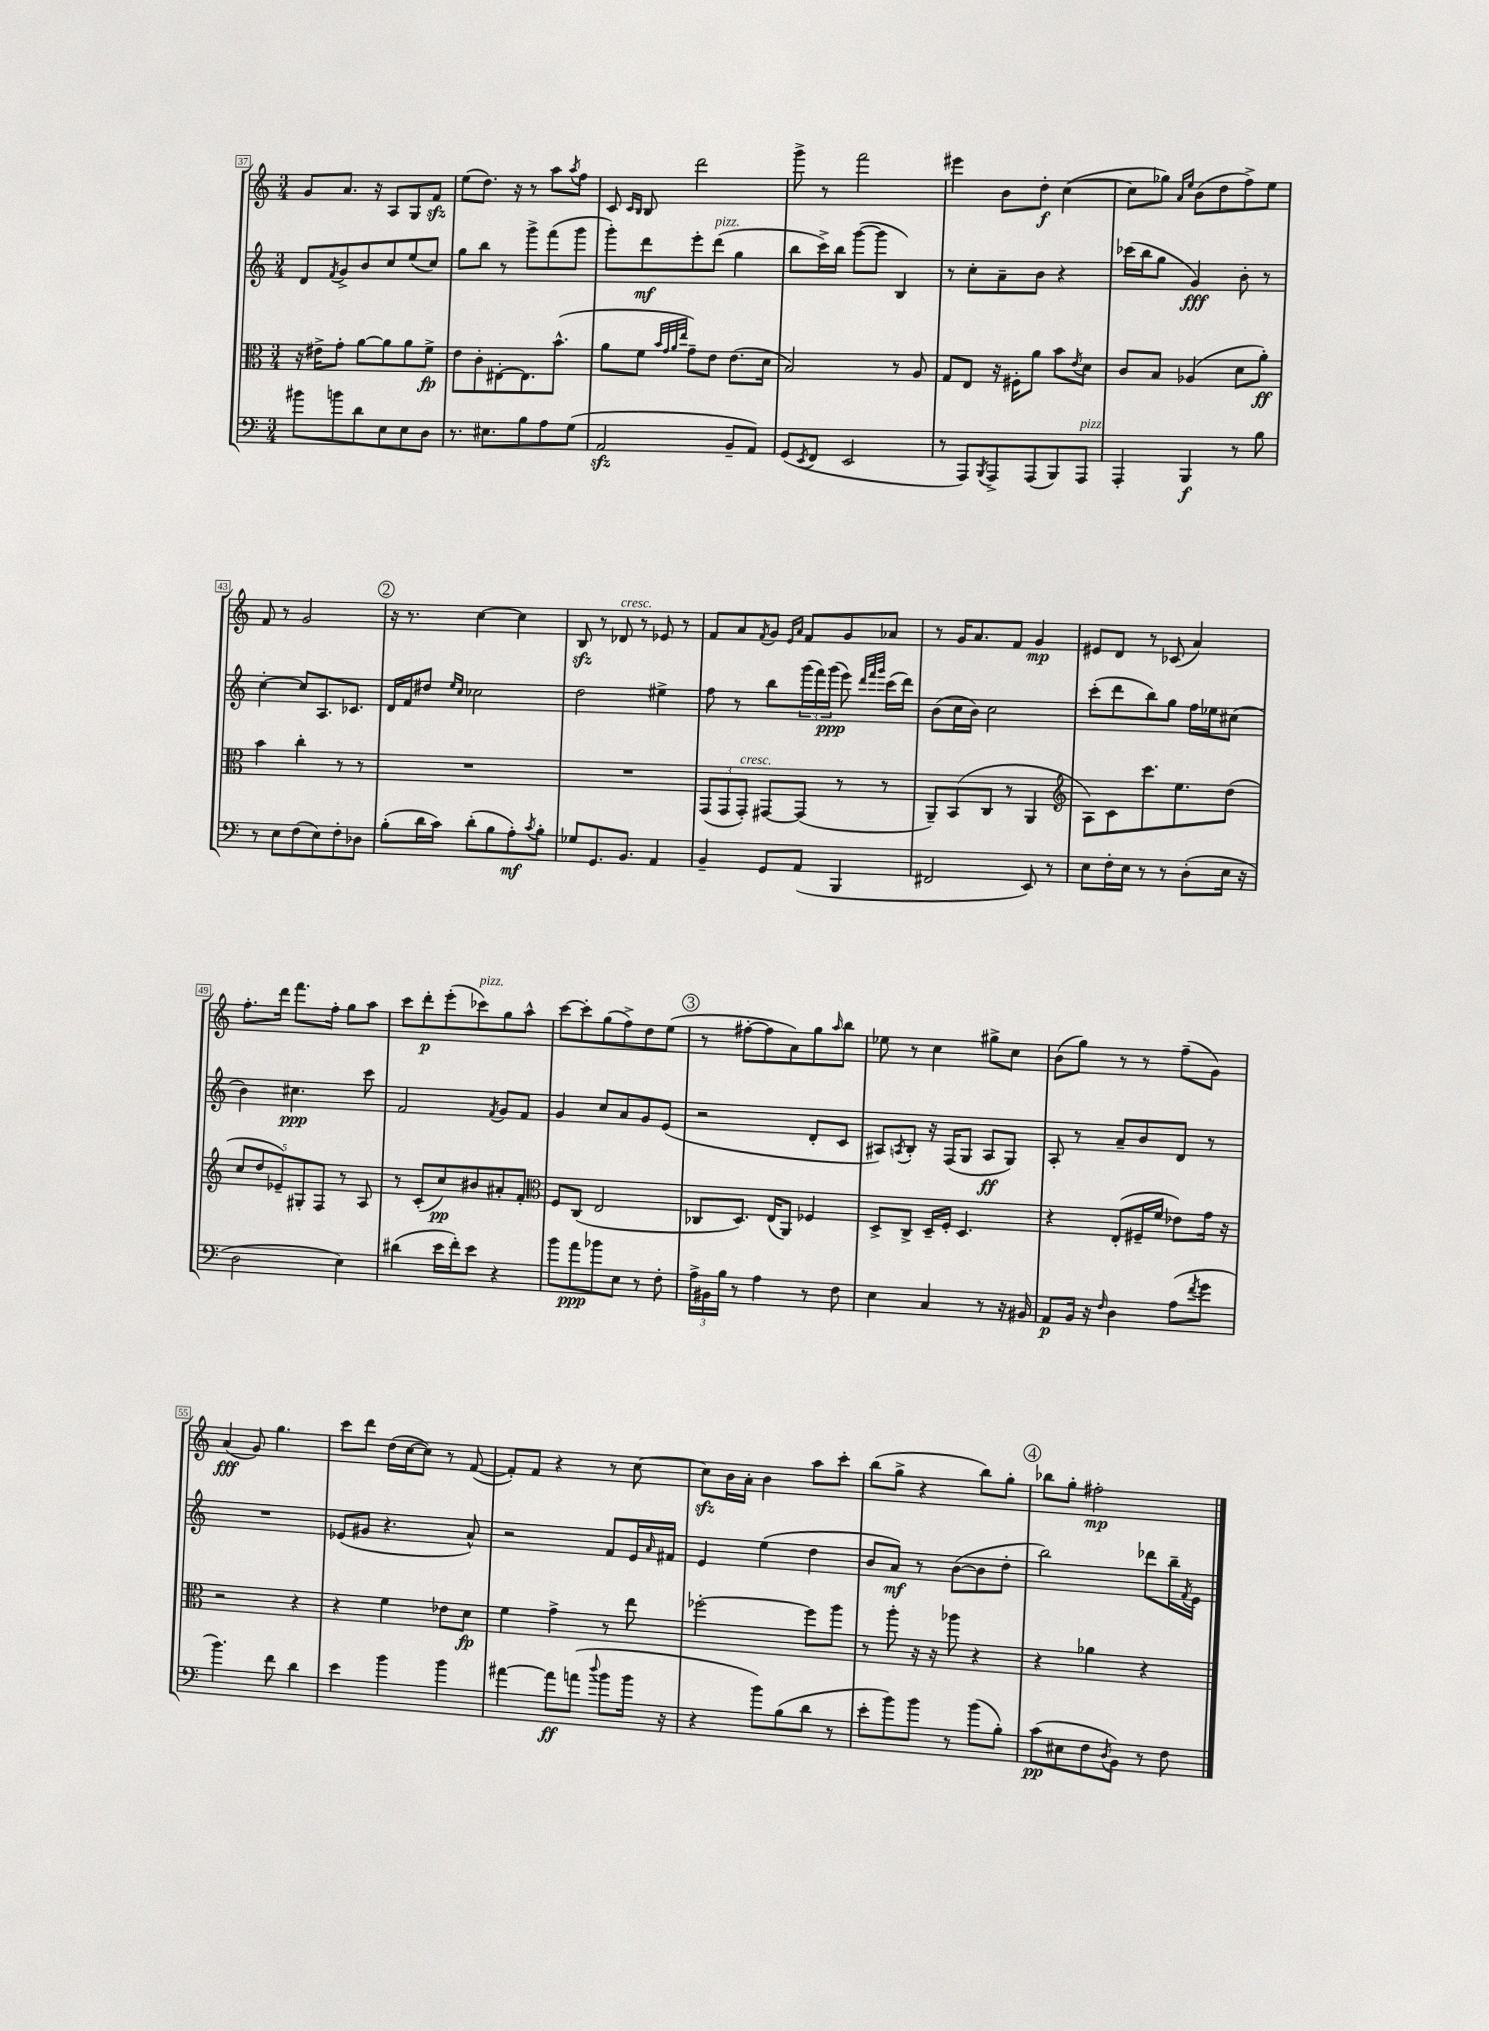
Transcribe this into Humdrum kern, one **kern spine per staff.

**kern	**kern	**kern	**kern
*staff4	*staff3	*staff2	*staff1
*clefF4	*clefC3	*clefG2	*clefG2
*k[]	*k[]	*k[]	*k[]
*M3/4	*M3/4	*M3/4	*M3/4
8b#	16r	8d	8g
.	16e#^	.	.
.	.	8qf	.
8b	8g'	8g^	8.a
8d	[8a	8b	.
.	.	.	16r
8E	8a]	8cc	8A
8E	8a	(8ee	8G
8D	8f^	8cc)	8f
=	=	=	=
8.r	8e	8gg	(8ee
.	8c'	8bb	8.dd)
8.E#	.	.	.
.	[8E#'	8r	.
.	.	.	16r
8B	8.E#]	8ggg^	8r
8A	.	(8fff	8aa
.	(8.b^^	.	.
.	.	.	8qaa
(8G	.	8ggg	8ff
=	=	=	=
2AA	8a	8ggg')	8c
.	.	.	16qqc
.	.	.	16qqB
.	8f	8ddd	8B
.	32qqb	.	.
.	32qqg	.	.
.	32qqa	.	.
.	32qqee	.	.
.	8g~)	8eee'	2ddd
.	8e	(8ddd	.
8BB~	(8.e	4gg	.
8AA)	.	.	.
.	16d	.	.
=	=	=	=
(8GG	2B)	8bb	8ggg^
8qEE	.	.	.
8FF	.	16ccc^)	8r
.	.	16bb	.
2EE	.	([8ggg	2fff
.	.	8ggg]	.
.	8r	4B)	.
.	8A	.	.
=	=	=	=
8r	8G	8r	4eee#
8AAA)	8E	8cc'	.
8qBBB	.	.	.
8AAA^	16r	8a~	8b
.	16F#'	.	.
(8AAA	8a	8b	8dd'
8BBB)	8b	4r	([4cc
.	8qe	.	.
8AAA	8d	.	.
=	=	=	=
4AAA'	8c	(16ccc-	8cc]
.	.	16bb	.
.	8B	8gg	8gg-)
.	.	.	16qqa
.	.	.	16qqee
4BBB	(4A-	4g)	(8b
.	.	.	8dd
8r	8d	8b'	8ff^)
8B	8a')	8r	8ee
=	=	=	=
8r	4b	[4cc'	8f
8E	.	.	8r
(8F	4cc'	8cc]	2g
8E)	.	8.A	.
8F'	8r	.	.
.	.	8.c-	.
8D-	8r	.	.
=	=	=	=
(8B'	2.r	16d	16r
.	.	16f	8.r
16d	.	8dd#	.
16c)	.	.	.
.	.	16qqee	.
.	.	16qqcc	.
(8d'	.	2cc-	[4cc
8B	.	.	.
8A')	.	.	4cc]
8qc	.	.	.
8B'	.	.	.
=	=	=	=
8G-	2.r	2dd	8B
8.GG	.	.	8r
.	.	.	8d-
8.BB	.	.	.
.	.	.	8r
4AA	.	4ee#^	8e-
.	.	.	8r
=	=	=	=
4BB~	(12GG	8ff	8f
.	12GG	.	.
.	.	8r	8a
.	12GG')	.	.
.	.	.	8qf
8GG	[8GG#	8bb	8g
.	.	.	16qqe
.	.	.	16qqa
(8AA	(8GG#]	(24ggg	8f
.	.	24fff)	.
.	.	(24ggg	.
4BBB	8r	8eee)	8g
.	.	32qqddd	.
.	.	32qqfff	.
.	.	32qqggg	.
.	8r	(16ccc	8a-
.	.	16ddd)	.
=	=	=	=
2FF#	8AA~)	(8b	8r
.	(8BB	16cc	16g
.	.	16b)	8.a
.	8C	2cc	.
.	8r	.	8f
8EE)	4AA	.	4g
8r	.	.	.
=	=	=	=
*	*clefG2	*	*
8E	8A)	(8ccc'	8e#
16F'	8c	8ddd	8d
16E	.	.	.
8r	8.ccc	8bb)	8r
8r	.	8gg	(8c-
.	8.ee	.	.
(8D'	.	16ff	4a)
.	.	16ee-	.
16E	(8dd	(8cc#	.
16r	.	.	.
=	=	=	=
2D	10cc	4b)	8.ff'
.	10dd	.	.
.	.	.	16ddd
.	10e-~)	.	.
.	.	4.cc#	8.fff
.	10G#'	.	.
.	10F	.	.
.	.	.	16ff'
4E)	8r	.	8gg
.	8A	8ccc	8aa
=	=	=	=
(4d#	8r	2f	8ccc
.	(8c'	.	8ddd'
16e	8cc)	.	(8eee'
16f')	.	.	.
8e	8b#	.	8ccc-)
.	.	8qf	.
4r	8a#'	8g	8gg
.	8f'	8f	8aa^^
=	=	=	=
*	*clefC3	*	*
8b	8F	4g	[8ccc
8a	(8C	.	8ccc']
8b-	2E	8cc	(8gg
8E	.	8a	8ff^)
8r	.	8g	8dd
8F'	.	(8e	(8ee
=	=	=	=
24A^	8C-	2r	8r
24BB#	.	.	.
24B	.	.	.
8r	8.D)	.	[8ff#'
4A	.	.	8ff#]
.	(16E	.	.
.	8AA)	.	8a)
8r	4F-	8d'	8gg
.	.	.	16qqaa
8F	.	8c	8bb
=	=	=	=
4E	8D^	8A#)	8ee-
.	.	8qA	.
.	8C^	8B'	8r
4C	16D~	16r	4cc
.	16F'	(16F	.
.	4.D	8G	.
8r	.	8A	8gg#^
16r	.	8G)	8cc
16BB#	.	.	.
=	=	=	=
8AA	4r	8A'	(8b
16BB	.	8r	8gg)
16r	.	.	.
16qqF	.	.	.
4D	(8E'	8a~	8r
.	16F#~	8b	8r
.	16f	.	.
(8A	8e-)	8d	(8ff~
8qf	.	.	.
8g	16g	8r	8g)
.	16r	.	.
=	=	=	=
4.b)	2r	2.r	(4a
.	.	.	8g)
8f	.	.	4.gg
4d	4r	.	.
=	=	=	=
4e	4r	(8e-	8ccc
.	.	8g#	8ddd
4b	4f	4.r	(16dd
.	.	.	[16cc
.	.	.	8cc])
4b	8e-	.	8r
.	8d	8a^^)	([8f
=	=	=	=
[4a#	4f	2r	8f'])
.	.	.	8f
8a#]	4g^	.	4r
(8a	.	.	.
8qqdd	.	.	.
8b	8r	8f	8r
16b	8ee	16e	[8cc
.	.	16qqa	.
16r	.	16f#	.
=	=	=	=
4r	[2ff-'	4e	8cc]
.	.	.	16b
.	.	.	16a'
8b)	.	(4ee	4b
(8B	.	.	.
8d	8ff-]	4dd	8aa
8r	8aa	.	8ccc'
=	=	=	=
8e'	8r	8b	(8bb
8b)	8aa'	8a)	8gg^
8b	16r	8r	4r
.	16r	.	.
8r	8aa-	([8b	.
(8b	4r	8b]	8bb)
8B')	.	8dd'	8gg'
=	=	=	=
(8c	4r	2bb)	8bb-
8E#	.	.	8gg'
8F	4a-	.	2ff#'
8qD	.	.	.
8BB)	.	.	.
8r	4r	8ddd-	.
8F	.	16bb~	.
.	.	8qf	.
.	.	16e	.
==	==	==	==
*-	*-	*-	*-
